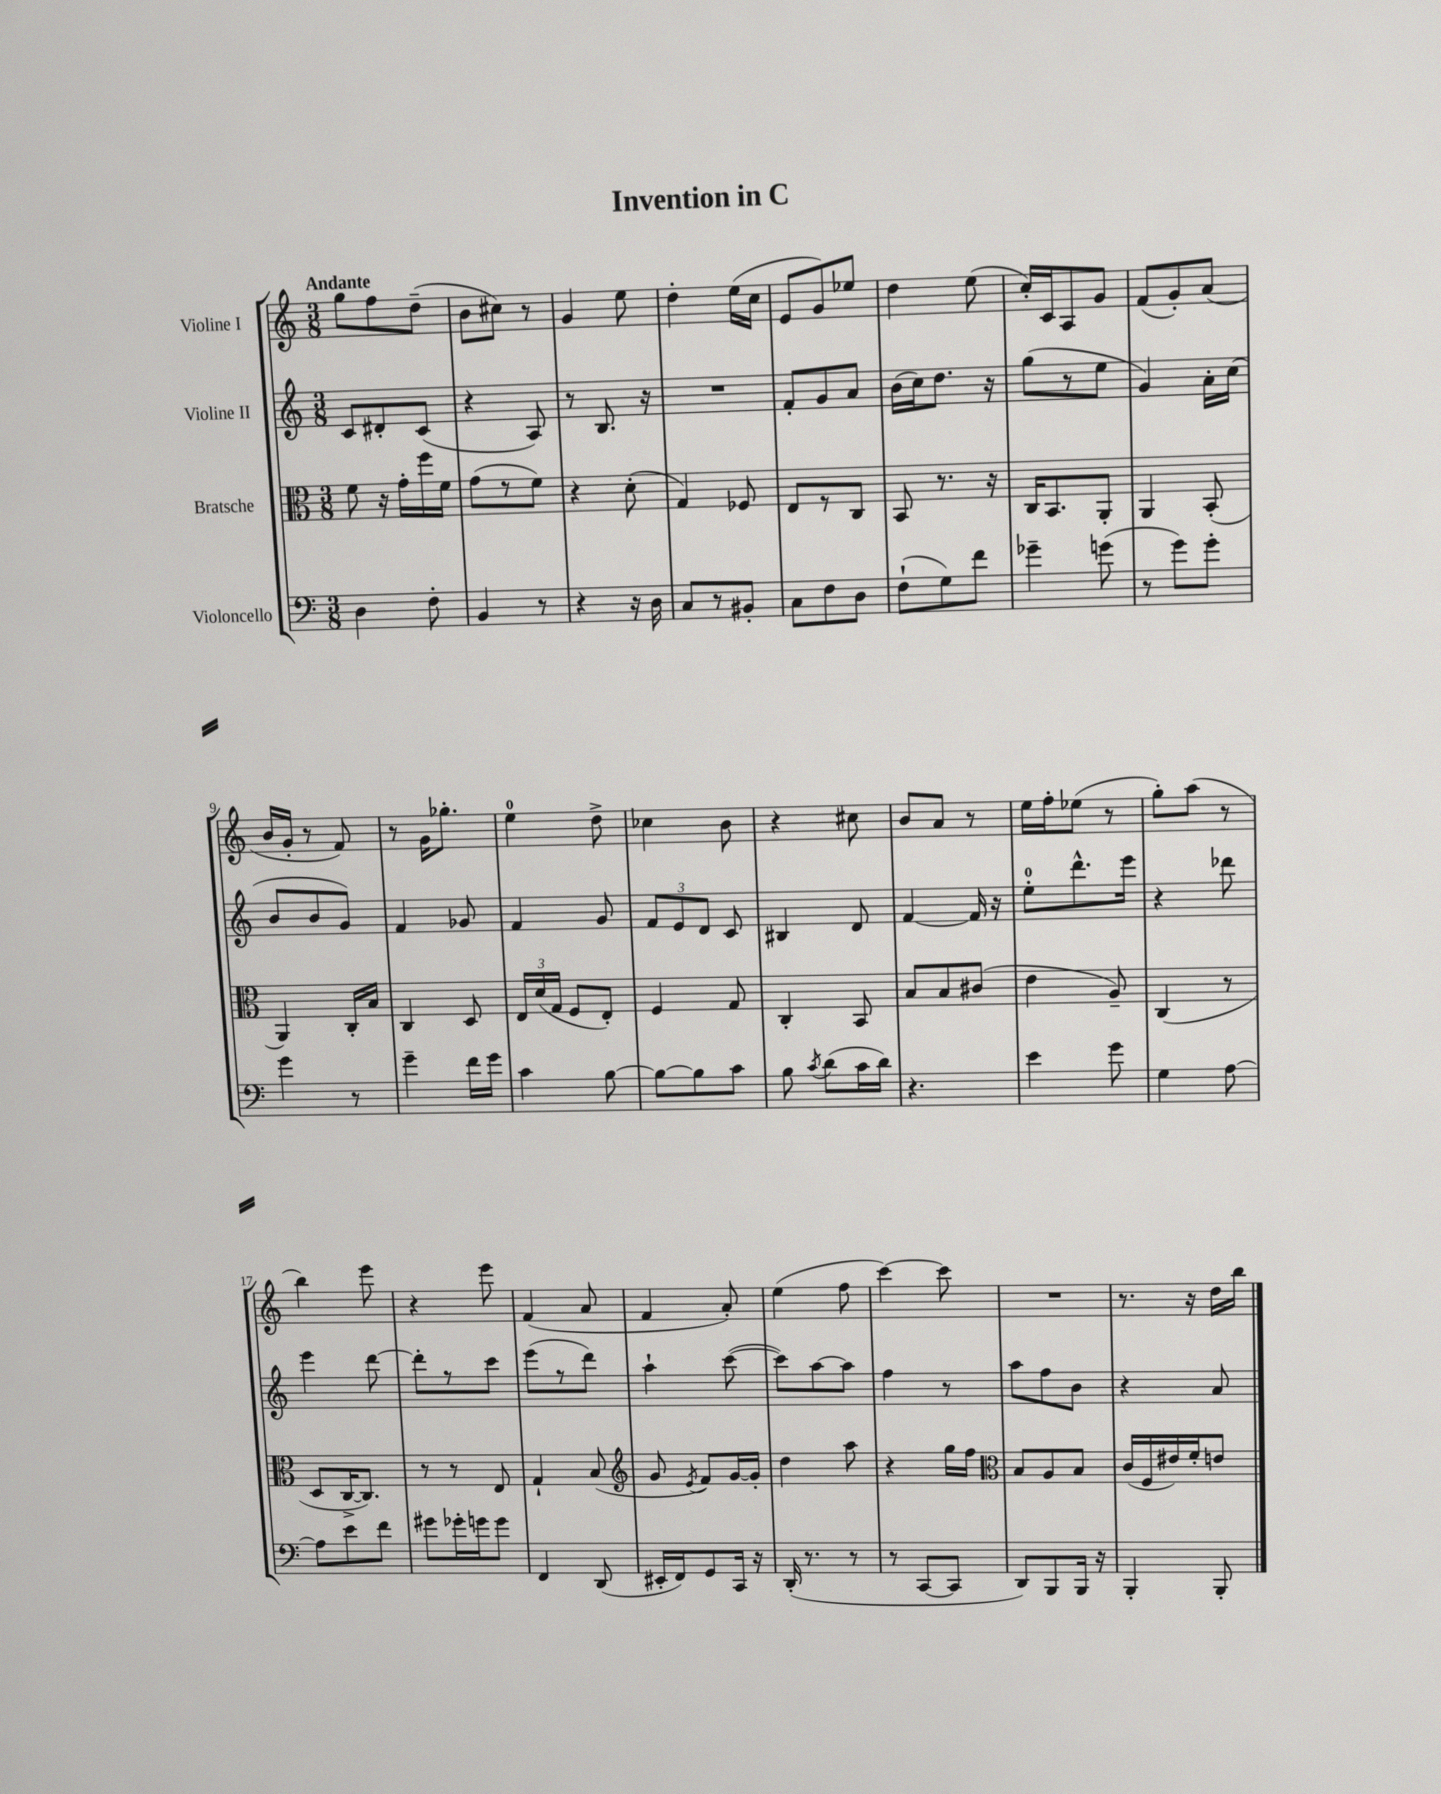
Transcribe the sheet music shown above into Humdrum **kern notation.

**kern	**kern	**kern	**kern
*staff4	*staff3	*staff2	*staff1
*clefF4	*clefC3	*clefG2	*clefG2
*k[]	*k[]	*k[]	*k[]
*M3/8	*M3/8	*M3/8	*M3/8
4D\	8f\	8c/L	8gg\L
.	16r	8d#'/	8ff\
.	16g'\LL	.	.
8F'\	16ff\	(8c/J	(8dd~\J
.	16f\JJ	.	.
=	=	=	=
4BB/	(8g\L	4r	8b\L
.	8r	.	8cc#\J)
8r	8f\J)	8A/)	8r
=	=	=	=
4r	4r	8r	4g/
.	.	8.B/	.
16r	(8d'\	.	8ee\
16D\	.	16r	.
=	=	=	=
8C/L	4G/)	4.r	4dd'\
8r	.	.	.
8BB#'/J	8F-/	.	(16ee\LL
.	.	.	16cc\JJ
=	=	=	=
8C\L	8E/L	8f'/L	8e/L
8F\	8r	8g/	8g/)
8D\J	8C/J	8a/J	8ee-/J
=	=	=	=
(8F`\L	8BB/	(16b\LL	4dd\
.	.	16cc\J)	.
8G\)	8.r	8.dd\J	.
8f\J	.	.	(8ee\
.	16r	16r	.
=	=	=	=
4g-~\	16C/LK	(8gg\L	16cc'/LL)
.	8.BB/	.	16c/J
.	.	8r	8A/
(8g\	8AA'/J	8ee\J	8g/J
=	=	=	=
8r	4AA/	4g/)	(8f/L
8g\L)	.	.	8g'/)
8g'\J	(8BB'/	16a'\LL	(8a/J
.	.	(16cc\JJ	.
=	=	=	=
4g\	4AA/)	8b/L	16b/LL
.	.	.	16g'/JJ
.	.	8b/	8r
8r	16C'/LL	8g/J)	8f/)
.	16B/JJ	.	.
=	=	=	=
4g~\	4C/	4f/	8r
.	.	.	16g\LK
.	.	.	8.gg-'\J
16f\LL	8D/	8g-/	.
16g\JJ	.	.	.
=	=	=	=
4c\	24E/LL	4f/	4ee\
.	(24d/	.	.
.	24G/JJ	.	.
.	8F/L	.	.
[8B\	8E'/J)	8g/	8dd^\
=	=	=	=
8B\_L	4F/	12f/L	4cc-\
.	.	12e/	.
8B\]	.	.	.
.	.	12d/J	.
8c\J	8G/	8c/	8b\
=	=	=	=
8B\	4C'/	4B#/	4r
8qc/	.	.	.
(8d\L	.	.	.
16c\L	8BB/	8d/	8cc#\
16d\JJ)	.	.	.
=	=	=	=
4.r	8B/L	[4f/	8b/L
.	8B/	.	8a/J
.	(8c#/J	16f/]	8r
.	.	16r	.
=	=	=	=
4e\	4e\	8ee'\L	16ee\LL
.	.	.	16ff'\J
.	.	8.ddd^^\	(8ee-\J
8g\	8A~/)	.	8r
.	.	16eee\Jk	.
=	=	=	=
4G\	(4C/	4r	8gg'\L)
.	.	.	(8aa\J
[8A\	8r	8ddd-\	8r
=	=	=	=
8A\]L	8D/L	4eee\	4bb\)
8e\	[16C^/K	.	.
.	8.C/]J)	.	.
8f\J	.	[8ddd\	8eee\
=	=	=	=
8g#\L	8r	8ddd'\]L	4r
16g-'\L	8r	8r	.
16g\J	.	.	.
8g\J	8E/	8ccc\J	8eee\
=	=	=	=
4FF/	4G`/	(8eee\L	(4f/
.	.	8r	.
(8DD/	(8B/	8ddd\J)	8a/
=	=	=	=
*	*clefG2	*	*
16EE#'/LL	8g/	4aa`\	4f/
16FF/J)	.	.	.
.	8qe/	.	.
8GG/	8f/L)	.	.
16CC/Jk	[16g/L	([8ccc\	8a'/)
16r	16g'/]JJ	.	.
=	=	=	=
(16DD'/	4dd\	8ccc\]L)	(4ee\
8.r	.	.	.
.	.	[8aa\	.
8r	8aa\	8aa\]J	8ff\
=	=	=	=
8r	4r	4ff\	[4ccc\)
[8CC/L	.	.	.
8CC/]J	16gg\LL	8r	8ccc\]
.	16ff\JJ	.	.
=	=	=	=
*	*clefC3	*	*
8DD/L)	8B/L	8aa\L	4.r
8BBB/	8A/	8ff\	.
16BBB/Jk	8B/J	8b\J	.
16r	.	.	.
=	=	=	=
4BBB'/	(16c/LL	4r	8.r
.	16F/	.	.
.	16e#/)	.	.
.	16f'/J	.	16r
8BBB'/	8e/J	8a/	16dd\LL
.	.	.	16bb\JJ
==	==	==	==
*-	*-	*-	*-
